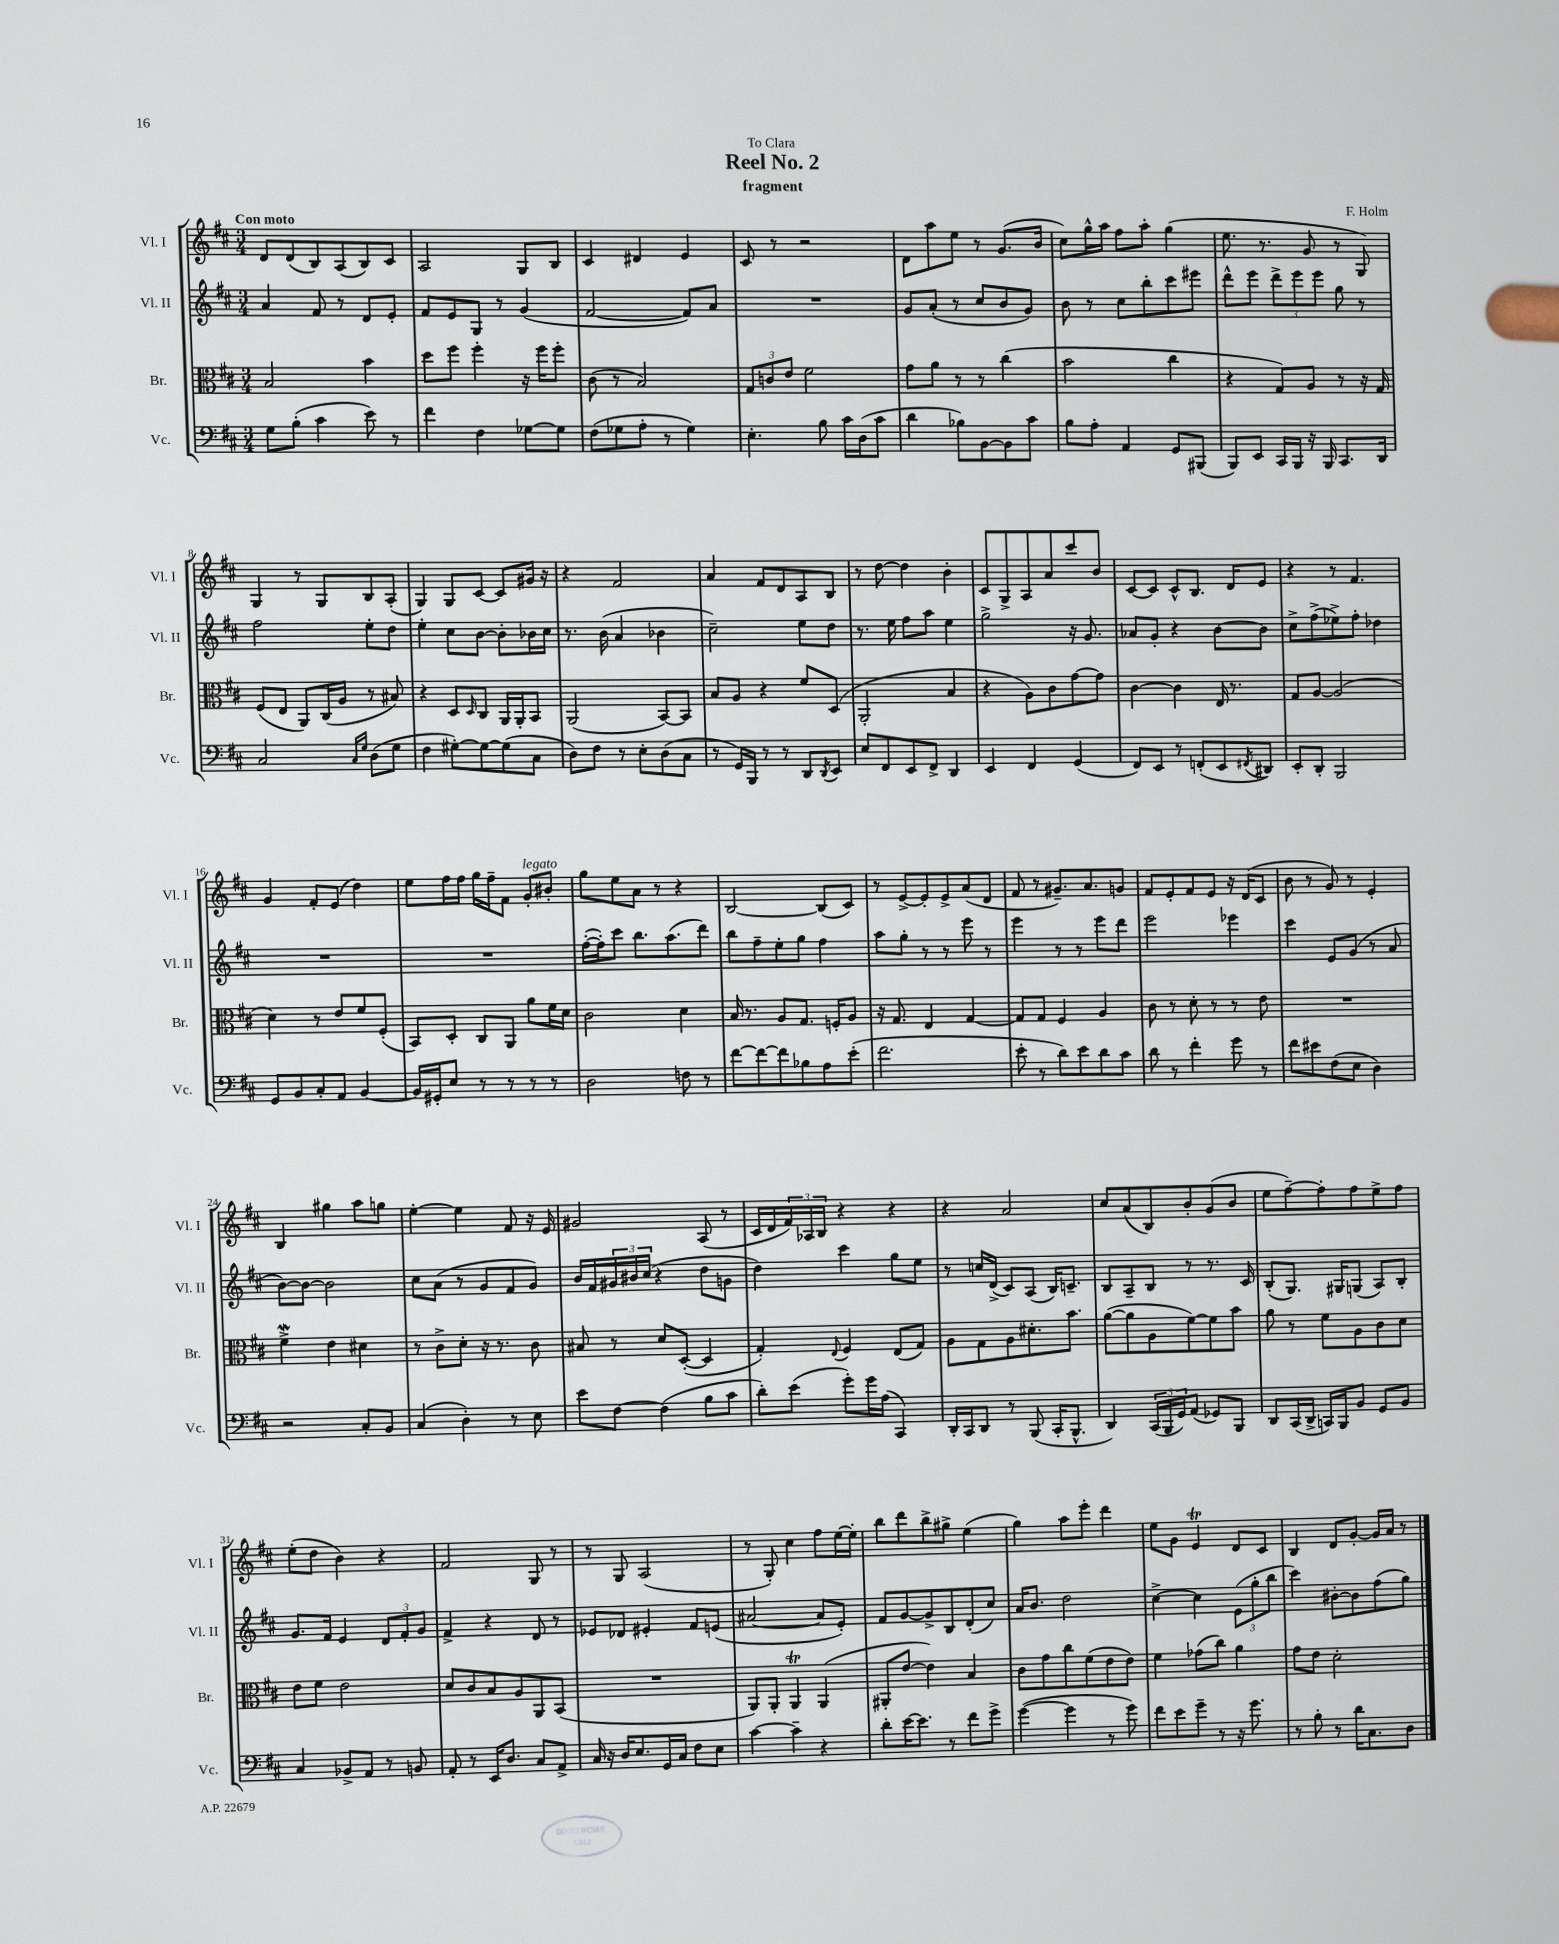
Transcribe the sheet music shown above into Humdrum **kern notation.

**kern	**kern	**kern	**kern
*staff4	*staff3	*staff2	*staff1
*clefF4	*clefC3	*clefG2	*clefG2
*k[f#c#]	*k[f#c#]	*k[f#c#]	*k[f#c#]
*M3/4	*M3/4	*M3/4	*M3/4
8G\L	2B/	4a/	8d/L
(8B'\J	.	.	(8d/
4c#\	.	8f#/	8B/)
.	.	8r	(8A/
8e\)	4b\	8d/L	8B/)
8r	.	8e'/J	8c#/J
=	=	=	=
4f#\	8dd\L	8f#/L	2A/
.	8ff#\J	8e/	.
4F#\	4ff#'\	8G/J	.
.	.	8r	.
[8G-\L	16r	(4g/	8G/L
.	16ff#\LK	.	.
8G-\]J	8ff#'\J	.	8B/J
=	=	=	=
(8F#\L	(8c#\	[2f#/	4c#/
8G-\	8r	.	.
8A'\J	2B/)	.	4d#/
8r	.	.	.
4G-\)	.	8f#/]L)	4e/
.	.	8a/J	.
=	=	=	=
4.E'\	12G/L	2.r	8c#/
.	12c/	.	.
.	.	.	8r
.	12e/J	.	.
.	2f#\	.	2r
8B\	.	.	.
16c#\LL	.	.	.
(16D\J	.	.	.
8c#\J	.	.	.
=	=	=	=
4d\	8g\L	8g/L	8d\L
.	8a\J	(8a'/J	8aa\
8B-\L)	8r	8r	8ee\J
[8BB\	8r	8cc#/L	8r
8BB\]	(4cc#\	8b/	(8.g/L
8c#\J	.	8g/J)	.
.	.	.	16b/Jk
=	=	=	=
8B\L	2b\	8b\	8cc#\L)
8A'\J	.	8r	16gg^^\L
.	.	.	16aa\JJ
4AA/	.	8cc#\L	8ff#\L
.	.	8bb'\	8aa'\J
8GG/L	4cc#\	8ccc#\	(4gg\
(8BBB#/J	.	8eee#\J	.
=	=	=	=
8BBB/L)	4r	8ddd^^\L	8.ee\
8EE/J	.	8eee\J	.
.	.	.	8.r
16CC#/LL	8G/L)	12ddd^\L	.
16BBB/JJ	.	.	.
.	.	12eee\	.
16r	8A/J	.	8g/
.	.	12eee\J	.
16BBB/	.	.	.
8.CC#/L	8r	8gg\	8r
.	16r	8r	8G/)
16DD/Jk	16G/	.	.
=	=	=	=
2C#/	(8F#/L	2ff#\	4G/
.	8E/J	.	.
.	8AA/L)	.	8r
.	(16C#/L	.	8G/L
.	16A/JJ	.	.
16qqC#/LL	.	.	.
16qqG/JJ	.	.	.
(8D\L	8r	8ee'\L	8B/
8G\J	8B#/)	8dd\J	(8A'/J
=	=	=	=
4F#\	4r	4ee'\	4G/)
[8G#'\L)	8D/L	8cc#\L	8G/L
.	16qqD/	.	.
8G#\_	8C#/J	[8b\J	[8c#/J
(8G#\]	16AA/LL	8b'\]L	8c#/]L
.	16AA'/J	.	.
8C#\J	8BB/J	16b-\L	16g#/Jk
.	.	16cc#\JJ	16r
=	=	=	=
8D\L)	(2AA/	8.r	4r
8F#\J	.	.	.
.	.	(16b\	.
8r	.	4a/	2f#/
8E'\L	.	.	.
(8D\	[8BB/L)	4b-\	.
8C#\J	8BB/]J	.	.
=	=	=	=
8r	8B/L	2cc#~\)	4a/
16GG/LL)	8A/J	.	.
16BBB/JJ	.	.	.
8r	4r	.	8f#/L
8r	.	.	8d/
8DD/L	8f#/L	8ee\L	8A/
8qDD/	.	.	.
8EE/J	(8D/J	8dd\J	8B/J
=	=	=	=
8E/L	2AA'/	8.r	8r
8FF#/	.	.	[8dd\
.	.	16ee\	.
8EE/	.	8ff#\L	4dd\]
8FF#^/J	.	8aa\J	.
4DD/	4B/	4ee\	4b'\
=	=	=	=
4EE/	4r	2gg^\	8c#/L
.	.	.	8G^/
4FF#/	8A\L)	.	8A/
.	8c#\	.	8a/
(4GG/	[8g\	16r	8ccc#/
.	.	8.g/	.
.	8g\]J	.	8b/J
=	=	=	=
8FF#/L)	[4c#\	8a-/L	[8c#/L
8EE/J	.	8g'/J	8c#/]J
8r	4c#\]	4r	8c#^^/L
(8FF'/L	.	.	8.B/J
8EE/	16E/	[8b\L	.
.	8.r	.	16d/LK
8qFF#/	.	.	.
8DD#/J)	.	8b\]J	8e/J
=	=	=	=
8EE'/L	8G/L	8cc#^\L	4r
8DD'/J	[8A/J	(8ff#^\	.
2BBB/	(2A/]	8ee-^\)	8r
.	.	8ff#'\J	4.f#/
.	.	4dd-\	.
=	=	=	=
8GG/L	4d\)	2.r	4g/
8BB/	.	.	.
8C#'/	8r	.	8f#'/L
8AA/J	8e/L	.	(8e/J
[4BB/	8f#/	.	4dd\)
.	(8F#'/J	.	.
=	=	=	=
16BB/]LL	8BB/L)	2.r	8ee\L
16GG#'/J	.	.	.
8E/J	8D'/J	.	16ff#\L
.	.	.	16ff#\JJ
8r	8C#/L	.	16gg\LL
.	.	.	16ff#~\J
8r	8AA/J	.	8f#\J
8r	8a\L	.	8g'/L
8r	16f#\L	.	8b#'/J
.	16d\JJ	.	.
=	=	=	=
2D\	2c#\	([16ff#'\LL	8gg\L
.	.	16ff#'\]J)	.
.	.	8ccc#\J	8ee\
.	.	8.bb\L	8a\J
.	.	.	8r
.	.	(8.aa\	.
8F\	4d\	.	4r
8r	.	8ddd\J)	.
=	=	=	=
[8f#\L	16B/	8bb\L	[2B/
.	8.r	.	.
8f#\_	.	8ff#~\	.
8f#\]	8A/L	8ee'\	.
8B-\	8.G/J	8gg\J	.
8A\	.	4ff#\	(8B/]L
.	16F'/LK	.	.
(8e'\J	8A/J	.	8c#/J)
=	=	=	=
2.f#\	16r	8aa\L	8r
.	8.G/	.	.
.	.	8gg'\J	[8e^/L
.	4E/	8r	8e'/]
.	.	8r	8e^/
.	[4G/	8eee\	(8a/
.	.	8r	8d/J
=	=	=	=
8e'\	8G/]L	4eee\	8f#/
8r	8G/J	.	8r
8d\L)	4F#/	8r	8.g#~/L)
8e\	.	8r	.
.	.	.	8.a/
8d\	4A/	8eee\L	.
8c#\J	.	8ddd\J	8g/J
=	=	=	=
8d\	8c#\	2eee\	8f#/L
8r	8r	.	8e'/
4f#'\	8d'\	.	8f#/
.	8r	.	8e/J
8g\	8r	4eee-\	16r
.	.	.	(16d/LK
8r	8e\	.	8c#/J
=	=	=	=
8f#\L	2.r	4ccc#\	8b\
8e#\	.	.	8r
(8F#\	.	8e/L	8g/)
8E\J	.	(8g/J	8r
4D\)	.	8r	4e'/
.	.	8a/	.
=	=	=	=
2r	4f#^\	[8b\L)	4B/
.	.	8b\_J	.
.	4e\	2b\]	4gg#\
8C#'/L	4d#\	.	8aa\L
8BB/J	.	.	8gg\J
=	=	=	=
(4C#/	8r	8cc#\L	[4ee'\
.	8c#^\L	(8a\J	.
4D'\)	8d'\J	8r	4ee\]
.	16r	8g/L	.
.	8.r	.	.
8r	.	8f#/	8f#/
8E\	8c#\	8g/J)	16r
.	.	.	16e/
=	=	=	=
8e\L	8B#/	16b/LL	2g#/
.	.	16f#/	.
[8F#\J	8r	24g#/	.
.	.	24b#/	.
.	.	(24cc#/JJ	.
(4F#\]	8d/L	4r	.
.	([8D'/J	.	.
8B\L	4D/]	8dd\L	(8A/
8c#\J	.	8g\J	8r
=	=	=	=
8d'\L)	4G'/)	4dd\)	16c#/LL
.	.	.	16d/
(8e\J	.	.	24f#/)
.	.	.	24A-/
.	.	.	24B/JJ
.	8qqE/	.	.
8g'\L)	4F#/	4ccc#\	4r
16g\L	.	.	.
(16A\JJ	.	.	.
4CC#/)	(8E/L	8gg\L	4r
.	8G/J)	8ee\J	.
=	=	=	=
16DD'/LL	8A\L	8r	4r
16CC#/J	.	.	.
8DD/J	8G\	16cc/LL	.
.	.	(16d^/JJ	.
8r	8A\	8c#/L)	2a/
(8BBB/	8.d#'\	(8A/J	.
16CC#'/LK	.	16B/LK)	.
8.BBB^^/J	8.b\J	8.c~/J	.
=	=	=	=
4DD/)	([8a\L	8B/L	8cc#/L
.	8a\]	8A~/	(8a/
(24CC#/LL	8A\	8B/J	8B/)
24BBB/	.	.	.
24GG/J)	.	.	.
(8AA/J	[8f#\)	8r	8b'/
8GG-/L)	8f#\]	8.r	(8g/
8BBB/J	8b\J	.	8b/J
.	.	16c#/	.
=	=	=	=
8DD/L	8a\	(8B'/L	8ee\L
(16CC#/L	8r	8.G/J)	[8ff#~\)
16DD^/JJ	.	.	.
16CC/LL)	8f#\L	.	8ff#'\]
16BBB/J	.	16G#/LK	.
8BB/J	8A\	(8G/J	8ff#\
8GG/L	8c#\	8A/L)	8ee^\
8BB/J	8d\J	8B'/J	8ff#\J
=	=	=	=
4C#/	8e\L	8.g/L	(8ee'\L
.	8f#\J	.	8dd\J
.	.	16f#/Jk	.
8BB-^/L	2e\	4e/	4b\)
8AA/J	.	.	.
8r	.	12d/L	4r
.	.	12f#'/	.
8BB/	.	.	.
.	.	12g/J	.
=	=	=	=
8AA'/	8d/L	4f#^/	2f#/
8r	8c#/	.	.
16EE/LK	8B/	4r	.
8.D/J	.	.	.
.	8A/	.	.
8C#/L	8AA/	8d/	8G/
8AA^/J	(8BB/J	8r	8r
=	=	=	=
16C#/	2.r	8e-/L	8r
16r	.	.	.
16D/LK	.	8d-/J	8G/
8.E/	.	.	.
.	.	4e#'/	(2A/
16GG/L	.	.	.
16C#/JJ	.	.	.
8F#\L	.	8f#/L	.
8E\J	.	(8e/J	.
=	=	=	=
[4c#\	8AA/L)	[2a#/	8r
.	8AA'/J	.	8G'/)
4c#~\]	4AA/	.	4cc#\
4r	(4AA/	8a#/]L	8ff#\L
.	.	8e'/J)	[16ee\L
.	.	.	16ee'\]JJ
=	=	=	=
8d'\L	8AA#'/L	8f#/L	8bb\L
[16e\K	[8e/J	[8g/	8ddd\
8.e\]J	.	.	.
.	4e\])	8g^/]	8bb^\
8r	.	8B/	8gg#^\J
8f#\L	4B/	(8d'/	(4ee\
8g^\J	.	8cc#/J)	.
=	=	=	=
([4g\	8c#\L	16a/LK	4gg\)
.	.	8.b/J	.
.	8g\	.	.
4g\]	8cc#\	2dd\	8aa\L
.	(8f#\	.	8eee'\J
8r	8e\	.	4ddd\
8g\)	8e\J)	.	.
=	=	=	=
8f#\L	4f#\	[4cc#^\	8ee\L
8e\	.	.	8g\J
8g~\J	(8g-\L	4cc#\]	4e/
8r	8cc#\J)	.	.
16r	4a\	(12e\L	8d/L
8.g\	.	.	.
.	.	12gg'\	.
.	.	.	8c#/J
.	.	12bb\J	.
=	=	=	=
8r	8g\L	4ccc#\)	4B/
8B'\	8e\J	.	.
8r	2d'\	[8b#'\L	8d/L
16d\LK	.	8b#\]	[8g'/J
8.C#\	.	.	.
.	.	(8ff#\	16g/]LL
.	.	.	16a/JJ
8D\J	.	8gg\J)	8r
==	==	==	==
*-	*-	*-	*-
